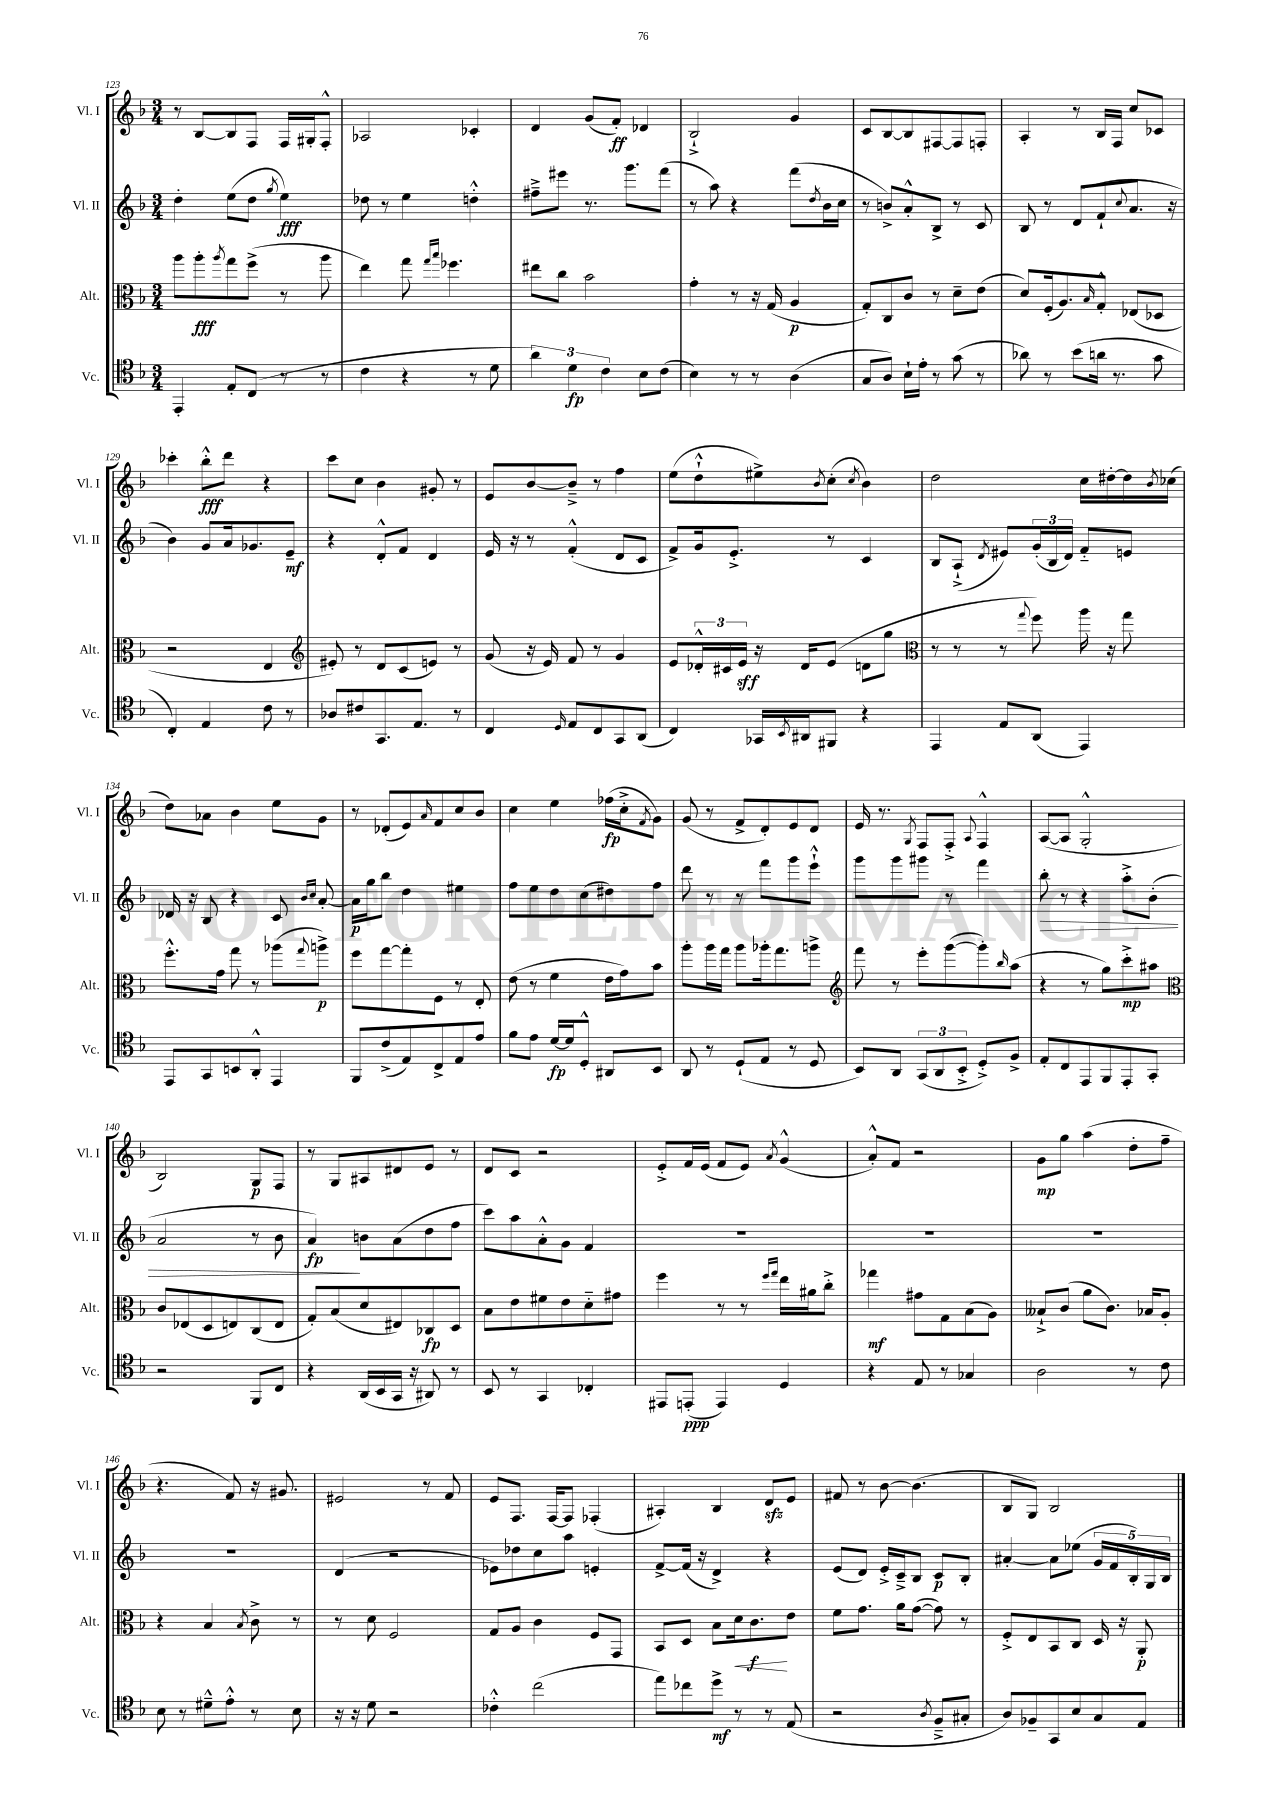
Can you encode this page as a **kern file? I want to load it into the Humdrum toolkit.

**kern	**kern	**kern	**kern
*staff4	*staff3	*staff2	*staff1
*clefC4	*clefC3	*clefG2	*clefG2
*k[b-]	*k[b-]	*k[b-]	*k[b-]
*M3/4	*M3/4	*M3/4	*M3/4
4EE'/	8aa\L	4dd'\	8r
.	8aa'\	.	[8B-/L
.	8qaa/	.	.
8E'/L	8gg\	(8ee\L	8B-/]
(8C/J	(8ff^\J	8dd\J	8F/J
.	.	8qgg/	.
8r	8r	4ee\)	16F/LL
.	.	.	16G#'/J
8r	8aa\	.	8F'^^/J
=	=	=	=
4c\	4ee\)	8dd-\	2A-/
.	.	8r	.
4r	8gg\	4ee\	.
.	16qqgg/LL	.	.
.	16qqbb-/JJ	.	.
.	4.ff-\	.	.
8r	.	4dd'^^\	4c-'/
8d\	.	.	.
=	=	=	=
6a\)	8ee#\L	8ff#~^\L	4d/
.	8cc\J	8eee#\J	.
6d\	.	.	.
.	2b-\	8.r	(8g/L
6c\	.	.	.
.	.	.	8f'/J)
.	.	8.ggg\L	.
8B-\L	.	.	4d-/
(8c\J	.	(8fff\J	.
=	=	=	=
4B-\)	4g'\	8r	2B-`^/
.	.	8aa\)	.
8r	8r	4r	.
8r	16r	.	.
.	(16G/	.	.
(4A\	4A/	(8fff\L	4g/
.	.	8qdd/	.
.	.	16b-\L	.
.	.	16cc\JJ	.
=	=	=	=
8G/L	8G'/L)	8r	8c/L
8A/J)	8C/	8b^/L)	[8B-/
16B-`\LL	8c/J	8a'^^/	8B-/]
16e'\JJ	.	.	.
8r	8r	8B-^/J	[8F#/
(8g\	8d~\L	8r	8F#/]
8r	(8e\J	8c/	8F'/J
=	=	=	=
8a-\)	8d/L)	8B-/	4A'/
8r	(16F'/k	8r	.
.	8.A/)	.	.
(8b-\L	.	(8d/L	8r
.	16qqB-/	.	.
16a\Jk	8G'^^/J	8f`/	16B-/LL
8.r	.	.	16F/JJ
.	.	8qqcc/	.
.	(8E-/L	8.a/J	8cc/L
8g\	8D-/J	.	8c-/J
.	.	16r	.
=	=	=	=
4C'/)	2r	4b-\)	4ccc-'\
4E/	.	8g/L	8bb-'^^\L
.	.	16a/k	8ddd\J
.	.	8.g-/	.
8c\	4E/	.	4r
8r	.	8e~/J	.
=	=	=	=
*	*clefG2	*	*
8A-/L	8e#'/)	4r	8ccc\L
8c#/	8r	.	8cc\J
8.GG/	8d/L	8d'^^/L	4b-\
.	(8c/	8f/J	.
8.E/J	.	.	.
.	8e/J)	4d/	8g#'/
8r	8r	.	8r
=	=	=	=
4C/	(8g/	16e/	8e/L
.	.	16r	.
.	16r	8r	[8b-/
.	16e/)	.	.
16qqD/	.	.	.
8E/L	8f/	(4f'^^/	8b-~^/]J
8C/	8r	.	8r
8GG/	4g/	8d/L	4ff\
(8AA/J	.	8c/J	.
=	=	=	=
4C/)	8e/L	8f^/L)	(8ee\L
.	24d-'^^/L	16g/k	8dd`^^\
.	24c#/	.	.
.	.	8.e'^/J	.
.	24e/JJ	.	.
16GG-/LL	16r	.	8ee#^\)
8qBB-/	.	.	.
16AA#/J	16d-/LK	.	.
.	.	.	8qb-/
8FF#/J	(8e/J	8r	(8cc'\J
.	.	.	8qcc/
4r	8d\L	4c/	4b-\)
.	8gg\J	.	.
=	=	=	=
*	*clefC3	*	*
4EE/	8r	8B-/L	2dd\
.	8r	(8A`^/J	.
.	.	8qd/	.
8E/L	8r	8e#/L)	.
.	8qqgg/	.	.
(8AA/J	8ff\)	(24g'/L	.
.	.	24B-/	.
.	.	24d/JJ)	.
4EE/)	16aa\	8f'~/L	16cc\LL
.	16r	.	[16dd#'\
.	8gg\	8e/J	16dd#\]
.	.	.	8qb-/
.	.	.	(16cc-\JJ
=	=	=	=
8EE/L	8.ff'^^\L	16d-/	8dd\L)
.	.	16r	.
8GG/	.	8B-/	8a-\J
.	16g\Jk	.	.
8BB/	8gg\	4r	4b-\
8AA'^^/J	8r	.	.
4EE/	(8aa-\L	8c/	8ee\L
.	.	16qqb-/LL	.
.	8qqgg/	16qqcc/JJ	.
.	8aa^\J)	[8a'/	8g\J
=	=	=	=
8FF/L	8ff\L	16a\]LL	8r
.	.	16gg\J	.
(8c^/	[8gg\	8bb-\J	(8d-'/L
8E/)	8gg'\]	4dd\	8e/)
.	.	.	16qqa/
8C^/	8F\J	.	8f/
8E/	8r	4ee#\	8cc/
8e/J	8E'/	.	8b-/J
=	=	=	=
8f\L	(8e\	8ff\L	4cc\
8e\J	8r	8ee\	.
[16d/LL	4f\	8dd\	4ee\
16d/]J	.	.	.
8D'^^/J	.	(8cc\	.
8AA#/L	16e\LL	8dd#\)	(16ff-\LL
.	16g\J)	.	16cc'^\J
.	.	.	8qf/
8BB-/J	8b-\J	8ff\J	8g\J)
=	=	=	=
8AA/	8aa'\L	8ddd\	(8g/
8r	16aa\L	8r	8r
.	16gg\JJ	.	.
(8D`/L	8aa\L	8r	8f^/L
8E/J	16aa-'\k	8fff\L	8d'/)
.	8.gg\	.	.
8r	.	8ggg\	8e/
8D/	8aa^\J	8eee`^^\J	8d/J
=	=	=	=
*	*clefG2	*	*
8BB-/L)	8fff\	8ggg\L	16e/
.	.	.	8.r
8AA/J	8r	8ggg\	.
.	.	.	8qG/
(12GG/L	8eee'\L	8ggg#\J	8F/L
12AA/	.	.	.
.	([8ggg\	8r	8F'^/J
12BB-'^/J	.	.	.
.	.	.	8qqA/
8D'^/L)	8ggg'\])	4fff\	4F^^/
.	16qqbb-/	.	.
8F^/J	(8aa\J	.	.
=	=	=	=
8E'/L	4r	8bb-'\	([8A/L
8C/	.	8r	8A/]J
8EE/	8r	4r	2G'^^/
8FF/	8gg\L)	.	.
8EE'/	8ccc'^\	8aa'^\L	.
8GG'/J	8aa#\J	(8b-'\J	.
=	=	=	=
*	*clefC3	*	*
2r	8c/L	2a/	2B-/)
.	(8E-/	.	.
.	8D/	.	.
.	8E/)	.	.
8FF/L	(8C/	8r	8G/L
8C/J	8E/J	8b-\	8F/J
=	=	=	=
4r	8G'/L)	4a/)	8r
.	(8B-/	.	8G/L
(16AA/LL	8d/	8b\L	8A#/
16BB-/	.	.	.
16GG/JJ	8E#/)	(8a\	8d#/
16r	.	.	.
8AA#/)	8C-/	8dd\	8e/J
8r	8D/J	8ff\J	8r
=	=	=	=
8BB-/	8B-\L	8ccc\L)	8d/L
8r	8e\	8aa\	8c/J
4GG/	8f#\	8a'^^\	2r
.	8e\	8g\J	.
4C-'/	8d'~\	4f/	.
.	8g#\J	.	.
=	=	=	=
8EE#/L	4ff\	2.r	8e'^/L
(8EE'/J	.	.	16f/L
.	.	.	(16e/JJ
4EE/)	8r	.	8f/L
.	8r	.	8e/J)
.	16qqff/LL	.	.
.	16qqgg/JJ	.	8qa/
4D/	16ee\LL	.	(4g^^/
.	16a#\J	.	.
.	8cc'^\J	.	.
=	=	=	=
4r	4gg-\	2.r	8a'^^/L)
.	.	.	8f/J
8E/	8g#\L	.	2r
8r	8G\	.	.
4G-/	(8B-\	.	.
.	8A\J)	.	.
=	=	=	=
2A\	8B--`^/L	2.r	8g\L
.	(8c/J	.	8gg\J
.	8a\L	.	(4aa\
.	8.c\J)	.	.
8r	.	.	8dd'\L
.	16B-/LK	.	.
8c\	8A'/J	.	8ff~\J
=	=	=	=
8B-\	4r	2.r	4.r
8r	.	.	.
8d#~^^\L	4B-/	.	.
8e'^^\J	.	.	8f/)
.	8qB-/	.	.
8r	8c^\	.	16r
.	.	.	8.g#/
8B-\	8r	.	.
=	=	=	=
16r	8r	(4d/	2e#/
16r	.	.	.
8d\	8d\	.	.
2r	2F/	2r	.
.	.	.	8r
.	.	.	8f/
=	=	=	=
4c-'^^\	8G/L	8e-\L)	8e/L
.	8A/J	8dd-\	8.F/J
(2cc\	4c\	8cc\	.
.	.	.	[16F/LK
.	.	8aa\J	8F/]J
.	8F/L	4e'/	(4F-'/
.	8GG/J	.	.
=	=	=	=
8ee\L)	8BB-/L	[8f^/L	4A#'/)
8cc-\	8D/J	(16f/]Jk	.
.	.	16r	.
8dd^\J	8B-\L	4d^/)	4B-/
8r	16d\k	.	.
.	8.c\	.	.
8r	.	4r	8d/L
(8E/	8e\J	.	8e/J
=	=	=	=
2r	8f\L	(8e/L	8f#/
.	8.g\J	8d/J)	8r
.	.	16e'^/LL	[8b-\
.	16a\LK	16c~^/J	.
.	([8g\J	8B-/J	(4.b-\]
8qA/	.	.	.
8F~^/L	8g\])	8c/L	.
8G#'/J	8r	8B-'/J	.
=	=	=	=
8A/L)	8F'^/L	[4a#'/	8B-/L
8F-~/	8E/	.	8G/J)
8GG/	8BB-/	8a#\]L	2B-/
8B-/	8C/J	(8ee-\J	.
8G/	16D/	20g/LL	.
.	.	20f/	.
.	16r	.	.
.	.	20B-'/)	.
8E/J	8AA'/	.	.
.	.	20G/	.
.	.	20B-/JJ	.
==	==	==	==
*-	*-	*-	*-
